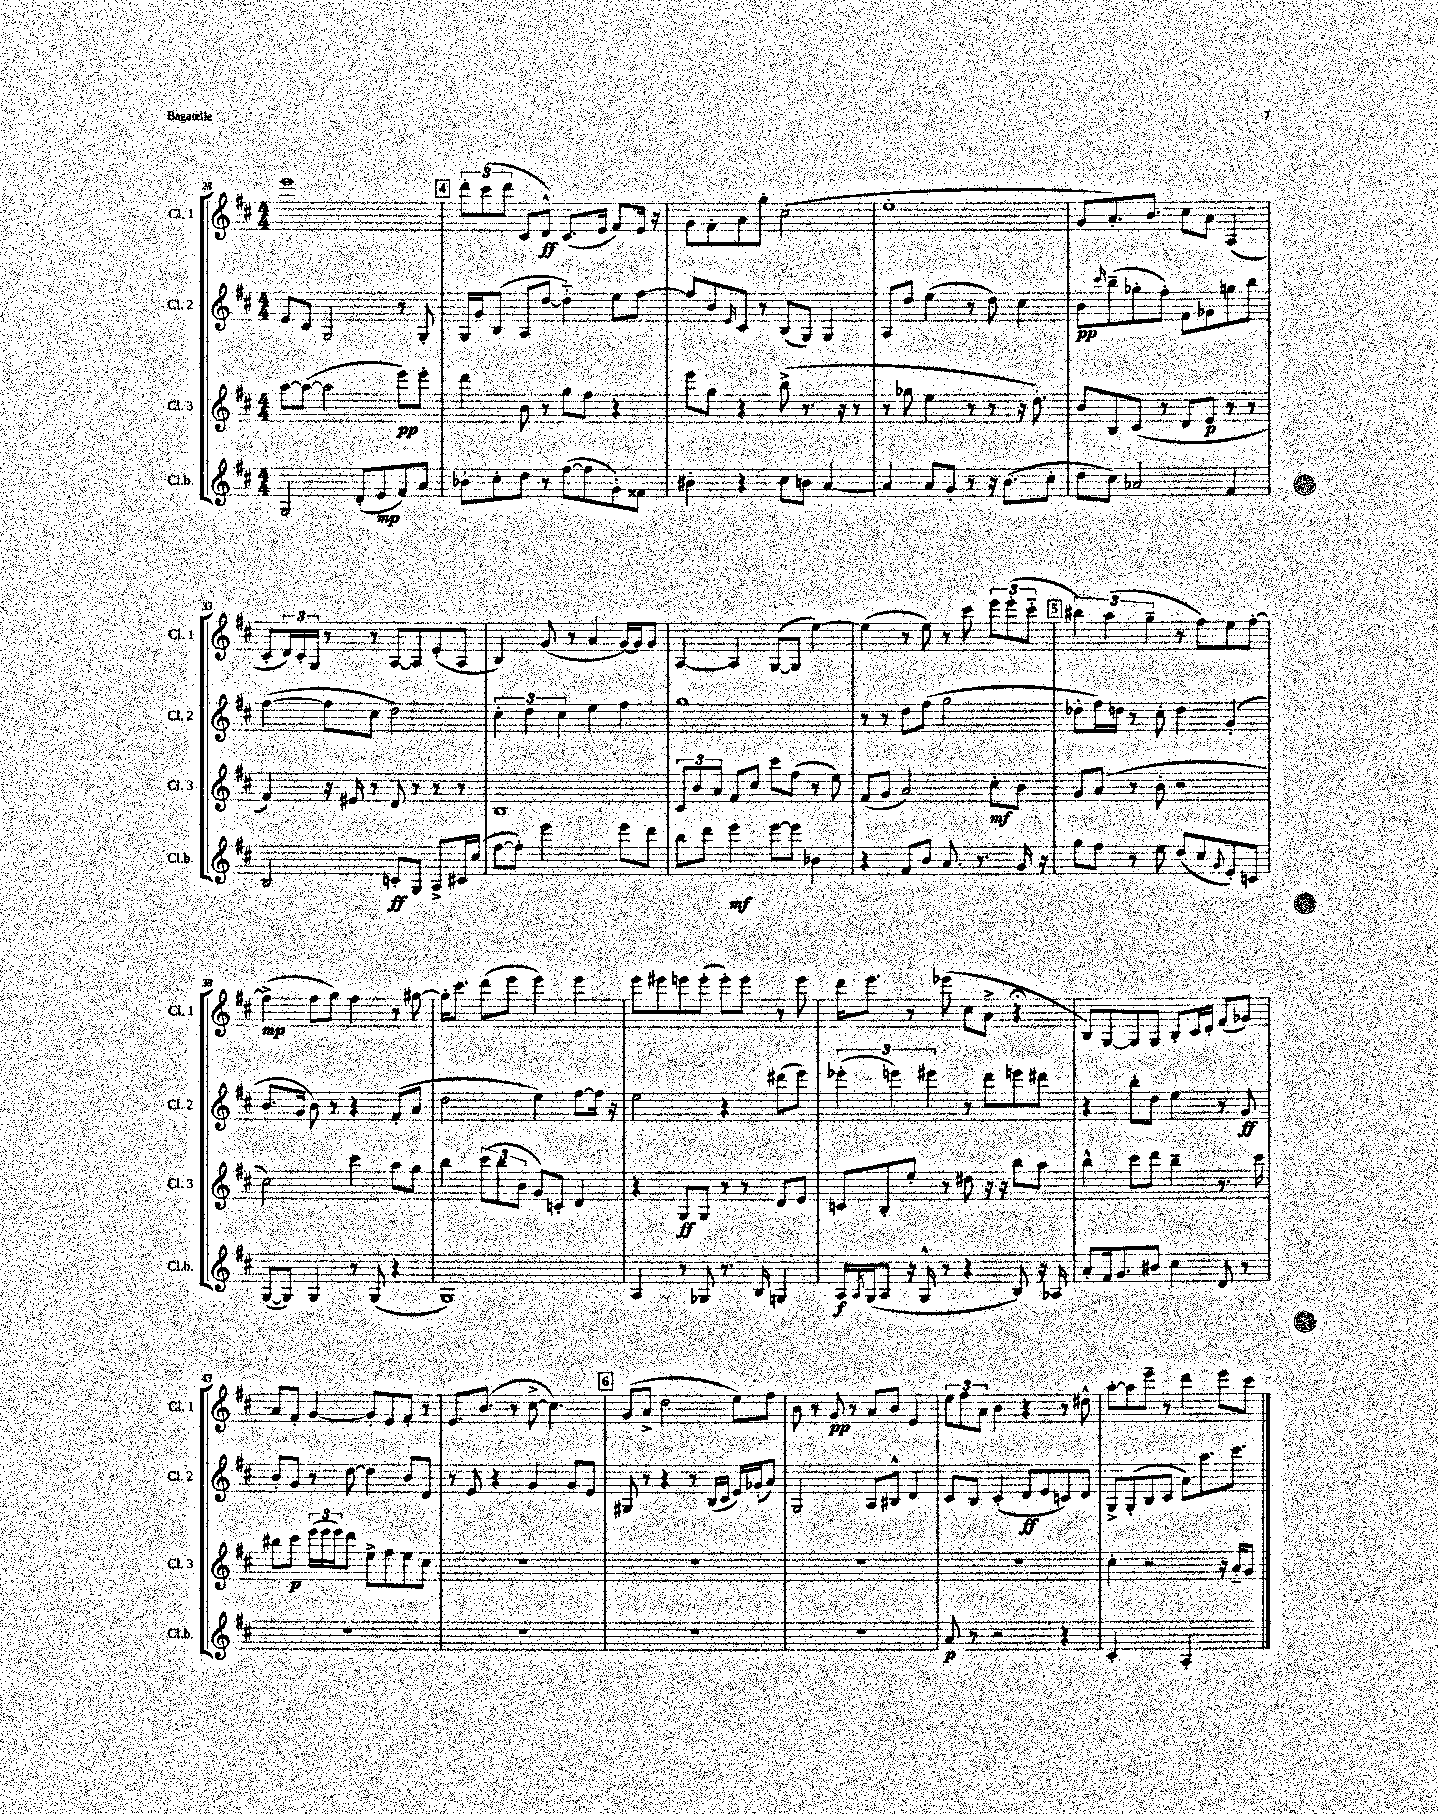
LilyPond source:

<<
\new StaffGroup <<
\new Staff = "s0" \with { instrumentName = "Cl. 1" shortInstrumentName = "Cl. 1" } {
    \clef treble \key d \major \numericTimeSignature \time 4/4
    e'''1 |
    \mark \markup { \box "4" } \tuplet 3/2 { d'''8-. cis'''8( d'''8 } cis'8 d'8-^\ff) cis'8.( e'16 fis'8) e'16 r16 |
    g'8 fis'8-. a'8 g''8-. cis''2( |
    e''1-. |
    g'8 a'8.-.) b'8. cis''8 a'8 a4( |
    cis'8-. \tuplet 3/2 { d'16) cis'16-. g16 } r8 r8 a8~ a8 e'8-.( a8 |
    b4) g'8( r8 a'4 g'16~) g'16 g'8 |
    a4~ a4 g8~( g8 e''4~) |
    e''4( r8 e''8) r8 cis'''8 \tuplet 3/2 { e'''8 e'''8-.( cis'''8-_ } |
    \mark \markup { \box "5" } \tuplet 3/2 { bis''4) a''4( g''4-- } r8 fis''8) e''8 fis''8~-. |
    fis''4->\mp( fis''8 g''8) fis''4 r8 gis''8~ |
    gis''16-. cis'''8. d'''8( e'''8 e'''4) e'''4 |
    e'''8 eis'''8 e'''8 e'''8-.( e'''8-.) e'''8 r8 e'''8 |
    d'''16 e'''8. r8 ees'''8( cis''8 a'8-> r4\fermata |
    b8) g8~ g8 g8 b8-. cis'16 d'16-. fis'8( ges'8) |
    a'8 fis'8-. g'4~ g'8-. e'8 fis'8-. r8 |
    e'8. b'8.( r8 cis''8~-> cis''4.) |
    \mark \markup { \box "6" } g'8( a'8-> d''2 e''8) fis''8 |
    b'8 r8 g'8\pp r8 a'8 b'8 e'4 |
    \tuplet 3/2 { e''8 fis''8 a'8 } b'4 r4 r8 dis''8-^ |
    a''8~-. a''8 e'''8-- r8 d'''4 e'''8 cis'''8 \bar "|." |
}
\new Staff = "s1" \with { instrumentName = "Cl. 2" shortInstrumentName = "Cl. 2" } {
    \clef treble \key d \major \numericTimeSignature \time 4/4
    e'8 cis'8 g2 r8 g8-. |
    \mark \markup { \box "4" } g16 g'16 b8( a8 d''8~ d''4-_) e''8 fis''8~ |
    fis''8 b'8 \grace { e'16 } cis'8 r8 b8( g8) g4 |
    a8 d''8 e''4( r8 d''8) cis''4 |
    b'8\pp \grace { cis'''16 } b''8--( ges''8-. fis''8-.) fis'8 ges'8 g''8 b''8 |
    fis''4~( fis''8 cis''8 d''2) |
    \tuplet 3/2 { cis''4-. d''4 cis''4 } e''4 fis''4 |
    g''1 |
    r8 r8 d''8 fis''8( g''2 |
    \mark \markup { \box "5" } des''8-. fis''16) d''16 r8 cis''8-. d''4 g'4-.( |
    b'8. g'16 b'8) r8 r4 fis'8-.( a'8 |
    d''2 e''4) fis''8~ fis''16 r16 |
    e''2 r4 dis'''8( e'''8) |
    \tuplet 3/2 { ees'''4-.( e'''4) eis'''4 } r8 d'''8 e'''8 dis'''8 |
    r4 b''8-. d''8 e''4 r8 g'8\ff |
    b'8-. g'8 r8 d''8~ d''4 b'8 d'8 |
    r8 e'8 r4 g'4 g'8 e'8 |
    \mark \markup { \box "6" } gis8 r8 r4 r8 b16( cis'16 e'16) ges'16-.( a'8) |
    g2 a8 bis8-^ d'4 |
    cis'8 b8 cis'4-.( d'8\ff e'8 c'8) d'8 |
    g8-> g8-.( b8 cis'8 a'8) a''8. cis'''8. \bar "|." |
}
\new Staff = "s2" \with { instrumentName = "Cl. 3" shortInstrumentName = "Cl. 3" } {
    \clef treble \key d \major \numericTimeSignature \time 4/4
    a''8~ a''8~( a''2 e'''8\pp) e'''8-. |
    \mark \markup { \box "4" } d'''4 b'8 r8 g''8 fis''8 r4 |
    e'''8 g''8 r4 b''8->( r8. r16 r8 |
    r8 ges''8 e''4 r8 r8 r16 d''8.-.) |
    b'8 b8 cis'8( r8 d'8 e'8\p r8 r8 |
    fis'4) r16 eis'16 r8 d'8 r8 r8 r8 |
    b1 |
    \tuplet 3/2 { cis'8 b'8 a'8 } fis'8 cis''8 cis'''8 fis''8( r8 e''8) |
    fis'8( g'8 a'2) cis''8-.\mf b'8 |
    \mark \markup { \box "5" } g'8 a'8( r8 b'8-. r2 |
    cis''2) cis'''4 a''8 g''8 |
    b''4 \tuplet 3/2 { cis'''8( b''8 b'8 } g'8) c'8-. d'4 |
    r4 g8\ff g8 r8 r8 d'8 e'8 |
    c'8 b8-. e''8-. r8 dis''8 r16 r16 b''8 a''8 |
    b''4-^ cis'''8 d'''8 b''4-- r8. cis'''16 |
    bis''8 cis'''8\p \tuplet 3/2 { e'''16( e'''16 e'''16) } d'''8 e''8-> fis''8 e''8 cis''8 |
    R1 |
    \mark \markup { \box "6" } R1 |
    R1 |
    R1 |
    cis''4-. r2 r16 a'16-_ g'8 \bar "|." |
}
\new Staff = "s3" \with { instrumentName = "Cl.b." shortInstrumentName = "Cl.b." } {
    \clef treble \key d \major \numericTimeSignature \time 4/4
    g2 d'8-.( e'8\mp fis'8) a'8 |
    \mark \markup { \box "4" } bes'8-. cis''8-. d''8 r8 fis''8~( fis''8 g'8-.) fisis'8 |
    bis'4-. r4 cis''8 b'8 a'4~ |
    a'4 a'8 g'8-. r8 r16 b'8.( cis''8-. |
    d''8 cis''8) aes'2 fis'4 |
    b2 c'8-.\ff g8 a8-> cis'16 cis''16( |
    fis''8~ fis''8-.) e'''2 e'''8 d'''8 |
    b''8 d'''8 e'''4\mf e'''8~ e'''8 bes'4 |
    r4 fis'8 b'8 a'8. r8. g'16 r16 |
    \mark \markup { \box "5" } g''8 fis''8 r8 e''8 d''8( cis''8 \appoggiatura { g'8 } e'8-.) c'8 |
    g8~( g8) g4 r8 g8( r4 |
    g1) |
    a4 r8 ges8 r8. b16 g4 |
    a16\f \acciaccatura { a8 } g16( a8 r16 g16-^ r8 r4 b8) r16 aes16 |
    a'8-. fis'16 g'8. bis'8 cis''4 d'8 r8 |
    R1 |
    R1 |
    \mark \markup { \box "6" } R1 |
    R1 |
    a'8\p r8 r2 r4 |
    cis'2-. a2-. \bar "|." |
}
>>
>>
\layout { \context { \Score currentBarNumber = #28 } }
